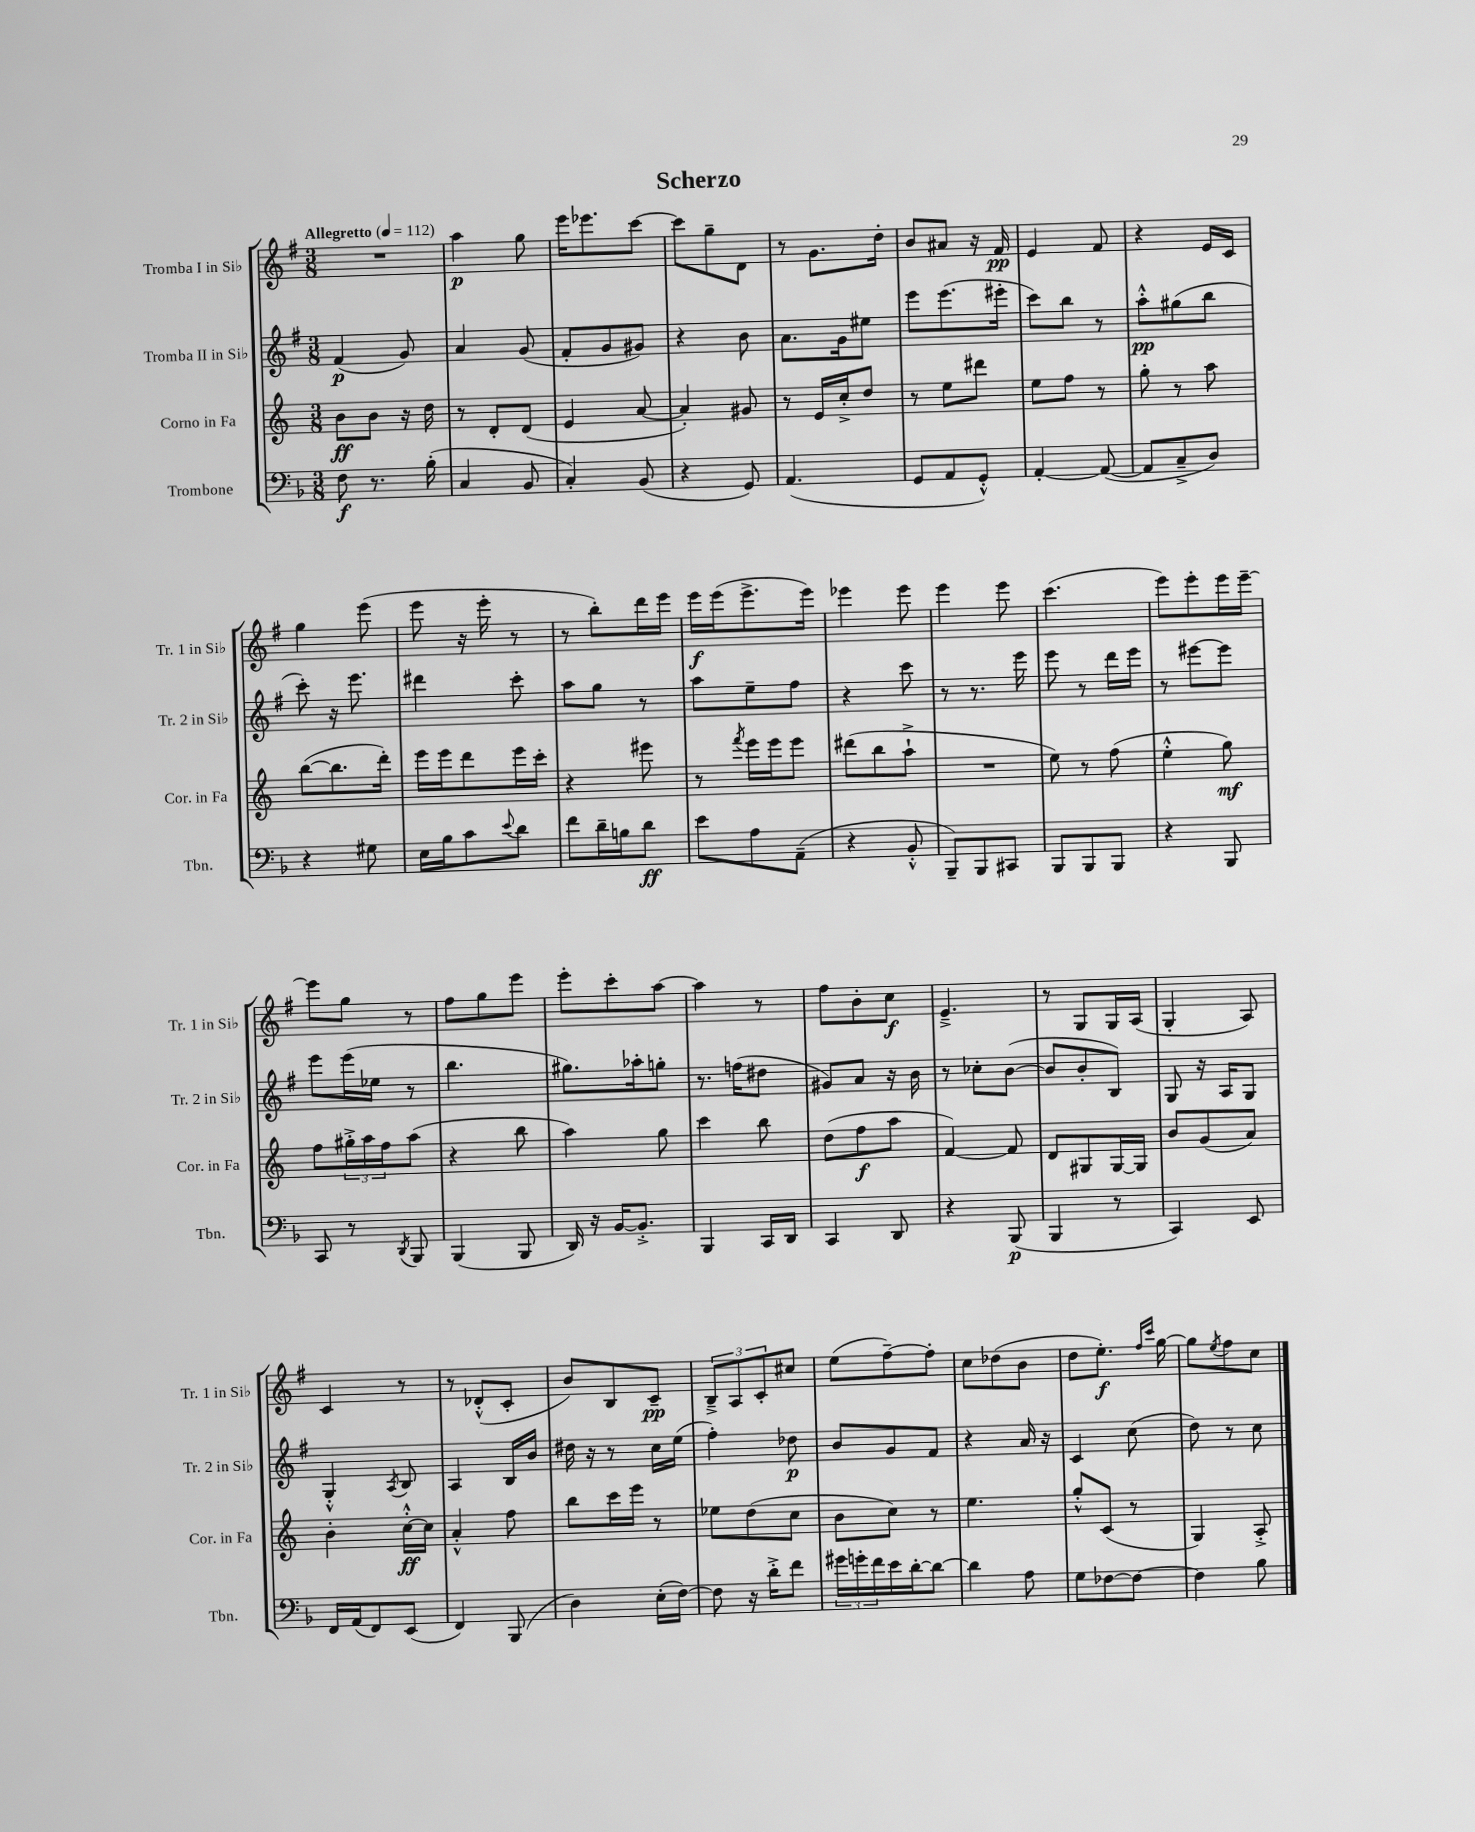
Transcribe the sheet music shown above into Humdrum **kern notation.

**kern	**dynam	**kern	**dynam	**kern	**dynam	**kern	**dynam
*part4	*part4	*part3	*part3	*part2	*part2	*part1	*part1
*staff4	*staff4	*staff3	*staff3	*staff2	*staff2	*staff1	*staff1
*I"Trombone	*	*I"Corno in Fa	*	*I"Tromba II in Si♭	*	*I"Tromba I in Si♭	*
*I'Tbn.	*	*I'Cor. in Fa	*	*I'Tr. 2 in Si♭	*	*I'Tr. 1 in Si♭	*
*clefF4	*	*clefG2	*	*clefG2	*	*clefG2	*
*k[b-]	*	*k[]	*	*k[f#]	*	*k[f#]	*
*M3/8	*	*M3/8	*	*M3/8	*	*M3/8	*
*MM112	*	*MM112	*	*MM112	*	*MM112	*
=1	=1	=1	=1	=1	=1	=1	=1
!	!	!	!	!	!	!LO:TX:a:B:t=Allegretto	!
8F\	f	8b\L	ff	(4f#/	p	4.r	.
8.r	.	8b\J	.	.	.	.	.
.	.	16r	.	8g/)	.	.	.
(16B-'\	.	16dd\	.	.	.	.	.
=2	=2	=2	=2	=2	=2	=2	=2
4C/	.	8r	.	4a/	.	4aa\	p
.	.	8d'/L	.	.	.	.	.
8BB-/	.	(8d/J	.	(8g/	.	8gg\	.
=3	=3	=3	=3	=3	=3	=3	=3
4C'/)	.	4e/	.	8f#'/L	.	16eee\KL	.
.	.	.	.	.	.	8.eee-X\	.
.	.	.	.	8g/	.	.	.
(8BB-/	.	[8a/	.	8g#X/J)	.	[8ccc\J	.
=4	=4	=4	=4	=4	=4	=4	=4
4r	.	4a'/])	.	4r	.	8ccc\L]	.
.	.	.	.	.	.	8gg~\	.
8GG/)	.	8g#X/	.	8b\	.	8d\J	.
=5	=5	=5	=5	=5	=5	=5	=5
(4.AA/	.	8r	.	8.a\L	.	8r	.
.	.	16e/LL	.	.	.	8.g\L	.
.	.	16cc'^/J	.	16g\k	.	.	.
.	.	8dd/J	.	8ee#X\J	.	.	.
.	.	.	.	.	.	16dd'\Jk	.
=6	=6	=6	=6	=6	=6	=6	=6
8GG/L	.	8r	.	8eee\L	.	8b/L	.
8AA/	.	8ee\L	.	(8.eee\	.	8a#X/J	.
8GG'^^/J)	.	8ddd#X\J	.	.	.	16r	.
.	.	.	.	16eee#X'\Jk	.	16f#/	pp
=7	=7	=7	=7	=7	=7	=7	=7
[4AA'/	.	8ee\L	.	8ccc\L)	.	4e/	.
.	.	8ff\J	.	8bb\J	.	.	.
(8AA/_	.	8r	.	8r	.	8f#/	.
=8	=8	=8	=8	=8	=8	=8	=8
8AA/L]	.	8gg'\	.	8aa'^^\L	pp	4r	.
8C~^/	.	8r	.	(8gg#X\	.	.	.
8D/J)	.	8aa\	.	8bb\J	.	16e/LL	.
.	.	.	.	.	.	16c/JJ	.
!!LO:LB:g=z
=9	=9	=9	=9	=9	=9	=9	=9
4r	.	([8bb\L	.	8ccc'\)	.	4gg\	.
.	.	8.bb\]	.	16r	.	.	.
.	.	.	.	8.eee\	.	.	.
8G#X\	.	.	.	.	.	(8eee\	.
.	.	16ddd'\Jk)	.	.	.	.	.
=10	=10	=10	=10	=10	=10	=10	=10
16E\LL	.	16eee\LL	.	4ddd#X\	.	8eee\	.
16B-\J	.	16eee\J	.	.	.	.	.
8c\	.	8ddd\	.	.	.	16r	.
.	.	.	.	.	.	16eee'\	.
8qqe/	.	.	.	.	.	.	.
8d\J	.	16eee\L	.	8ccc'\	.	8r	.
.	.	16ccc'\JJ	.	.	.	.	.
=11	=11	=11	=11	=11	=11	=11	=11
8f\L	.	4r	.	8aa\L	.	8r	.
16d~\L	.	.	.	8gg\J	.	8bb'\L)	.
16Bn\J	.	.	.	.	.	.	.
8d\J	ff	8eee#X\	.	8r	.	16ddd\L	.
.	.	.	.	.	.	16eee\JJ	.
=12	=12	=12	=12	=12	=12	=12	=12
8e\L	.	8r	.	8aa\L	.	16eee\LL	f
.	.	.	.	.	.	(16eee\J	.
.	.	8qfff/	.	.	.	.	.
8A\	.	16eee\LL	.	8ee~\	.	8.eee^\	.
.	.	16eee\J	.	.	.	.	.
(8AA~\J	.	8eee\J	.	8ff#\J	.	.	.
.	.	.	.	.	.	16eee\Jk)	.
=13	=13	=13	=13	=13	=13	=13	=13
4r	.	(8ddd#X\L	.	4r	.	4eee-X\	.
.	.	8bb\	.	.	.	.	.
8BB-'^^/	.	8aa`^\J	.	8ccc\	.	8eee-\	.
=14	=14	=14	=14	=14	=14	=14	=14
8BBB-~/L)	.	4.r	.	8r	.	4eee\	.
8BBB-/	.	.	.	8.r	.	.	.
8CC#X/J	.	.	.	.	.	8eee\	.
.	.	.	.	16eee\	.	.	.
=15	=15	=15	=15	=15	=15	=15	=15
8BBB-/L	.	8ee\)	.	8eee\	.	(4.ccc\	.
8BBB-/	.	8r	.	8r	.	.	.
8BBB-/J	.	(8ff\	.	16ddd\LL	.	.	.
.	.	.	.	16eee\JJ	.	.	.
=16	=16	=16	=16	=16	=16	=16	=16
4r	.	4ee'^^\	.	8r	.	8eee\L)	.
.	.	.	.	[8eee#X\L	.	8eee'\	.
8BBB-/	.	8gg\)	mf	8eee#\J]	.	16eee\L	.
.	.	.	.	.	.	[16eee~\JJ	.
!!LO:LB:g=z
=17	=17	=17	=17	=17	=17	=17	=17
8CC/	.	8ff\L	.	8eee\L	.	8eee\L]	.
8r	.	24gg#X'^\L	.	(16eee\L	.	8gg\J	.
.	.	24aa\	.	.	.	.	.
.	.	.	.	16ee-X\JJ	.	.	.
.	.	24ff\J	.	.	.	.	.
8qDD/	.	.	.	.	.	.	.
8BBB-/	.	(8aa\J	.	8r	.	8r	.
=18	=18	=18	=18	=18	=18	=18	=18
(4BBB-/	.	4r	.	4.bb\	.	8ff#\L	.
.	.	.	.	.	.	8gg\	.
8BBB-/	.	8bb\	.	.	.	8eee\J	.
=19	=19	=19	=19	=19	=19	=19	=19
16DD/)	.	4aa\)	.	8.gg#X\L)	.	8eee'\L	.
16r	.	.	.	.	.	.	.
[16BB-/KL	.	.	.	.	.	8ccc'\	.
8.BB-'^/J]	.	.	.	16aa-X'\k	.	.	.
.	.	8gg\	.	8ggn'\J	.	[8aa\J	.
=20	=20	=20	=20	=20	=20	=20	=20
4BBB-/	.	4ccc\	.	8.r	.	4aa\]	.
.	.	.	.	(16ffn\KL	.	.	.
16CC/LL	.	8bb\	.	8dd#X\J	.	8r	.
16DD/JJ	.	.	.	.	.	.	.
=21	=21	=21	=21	=21	=21	=21	=21
4CC/	.	(8dd\L	.	8g#X/L)	.	8ff#\L	.
.	.	8ff\	f	8a/J	.	8b'\	.
8DD/	.	8aa\J	.	16r	.	8cc\J	f
.	.	.	.	16b\	.	.	.
=22	=22	=22	=22	=22	=22	=22	=22
4r	.	[4f/)	.	8r	.	4.e~^/	.
.	.	.	.	8cc-X'\L	.	.	.
(8BBB-/	p	8f/]	.	([8b\J	.	.	.
=23	=23	=23	=23	=23	=23	=23	=23
4BBB-/	.	8d/L	.	8b/L]	.	8r	.
.	.	8G#X/	.	8b'/	.	8G/L	.
8r	.	[16G#/L	.	8B/J)	.	16G/L	.
.	.	16G#/JJ]	.	.	.	(16A/JJ	.
=24	=24	=24	=24	=24	=24	=24	=24
4CC/)	.	8b/L	.	8G/	.	4G'/	.
.	.	(8g/	.	16r	.	.	.
.	.	.	.	16A/KL	.	.	.
8EE/	.	8a/J)	.	8G/J	.	8A/)	.
!!LO:LB:g=z
=25	=25	=25	=25	=25	=25	=25	=25
16FF/LL	.	4b'\	.	4G'^^/	.	4c/	.
(16AA/J	.	.	.	.	.	.	.
8FF/)	.	.	.	.	.	.	.
.	.	.	.	8qA/	.	.	.
(8EE/J	.	[16cc'^^\LL	ff	8B/	.	8r	.
.	.	16cc\JJ]	.	.	.	.	.
=26	=26	=26	=26	=26	=26	=26	=26
4FF/)	.	4a'^^/	.	4A/	.	8r	.
.	.	.	.	.	.	(8d-X'^^/L	.
(8BBB-/	.	8ff\	.	16B/LL	.	8c'/J	.
.	.	.	.	16b/JJ	.	.	.
=27	=27	=27	=27	=27	=27	=27	=27
4D\)	.	8bb\L	.	16dd#X\	.	8b/L)	.
.	.	.	.	16r	.	.	.
.	.	16ccc\L	.	8r	.	8B/	.
.	.	16eee\JJ	.	.	.	.	.
(16E'\LL	.	8r	.	16cc\LL	.	8c~/J	pp
[16F\JJ)	.	.	.	(16ee\JJ	.	.	.
=28	=28	=28	=28	=28	=28	=28	=28
8F\]	.	8ee-X\L	.	4ff#'\)	.	12B~^/L	.
.	.	.	.	.	.	12A/	.
16r	.	(8dd\	.	.	.	.	.
.	.	.	.	.	.	12c'/	.
16d'^\KL	.	.	.	.	.	.	.
8f\J	.	8cc\J	.	8dd-X\	p	8cc#X/J	.
=29	=29	=29	=29	=29	=29	=29	=29
24g#X\LL	.	8b\L	.	8b/L	.	(8ee\L	.
24gn'\	.	.	.	.	.	.	.
24f\	.	.	.	.	.	.	.
16e\	.	8cc\J)	.	8g/	.	[8ff#~\)	.
[16d'\J	.	.	.	.	.	.	.
8d\J_	.	8r	.	8f#/J	.	8ff#'\J]	.
=30	=30	=30	=30	=30	=30	=30	=30
4d\]	.	4.ee\	.	4r	.	8cc\L	.
.	.	.	.	.	.	(8dd-X\	.
8A\	.	.	.	16a/	.	8b\J	.
.	.	.	.	16r	.	.	.
=31	=31	=31	=31	=31	=31	=31	=31
8G\L	.	8gg'^^/L	.	4c/	.	8dd\L	.
[8F-X\	.	(8c/J	.	.	.	8.ee'\J)	f
8F-\J_	.	8r	.	(8cc\	.	.	.
.	.	.	.	.	.	16qqff#/LL	.
.	.	.	.	.	.	16qqccc/JJ	.
.	.	.	.	.	.	[16gg\	.
=32	=32	=32	=32	=32	=32	=32	=32
4F-\]	.	4G/)	.	8dd\)	.	8gg\L]	.
.	.	.	.	.	.	8qee/	.
.	.	.	.	8r	.	8ff#\	.
8B-\	.	8A'^/	.	8cc\	.	8cc\J	.
==	==	==	==	==	==	==	==
*-	*-	*-	*-	*-	*-	*-	*-
